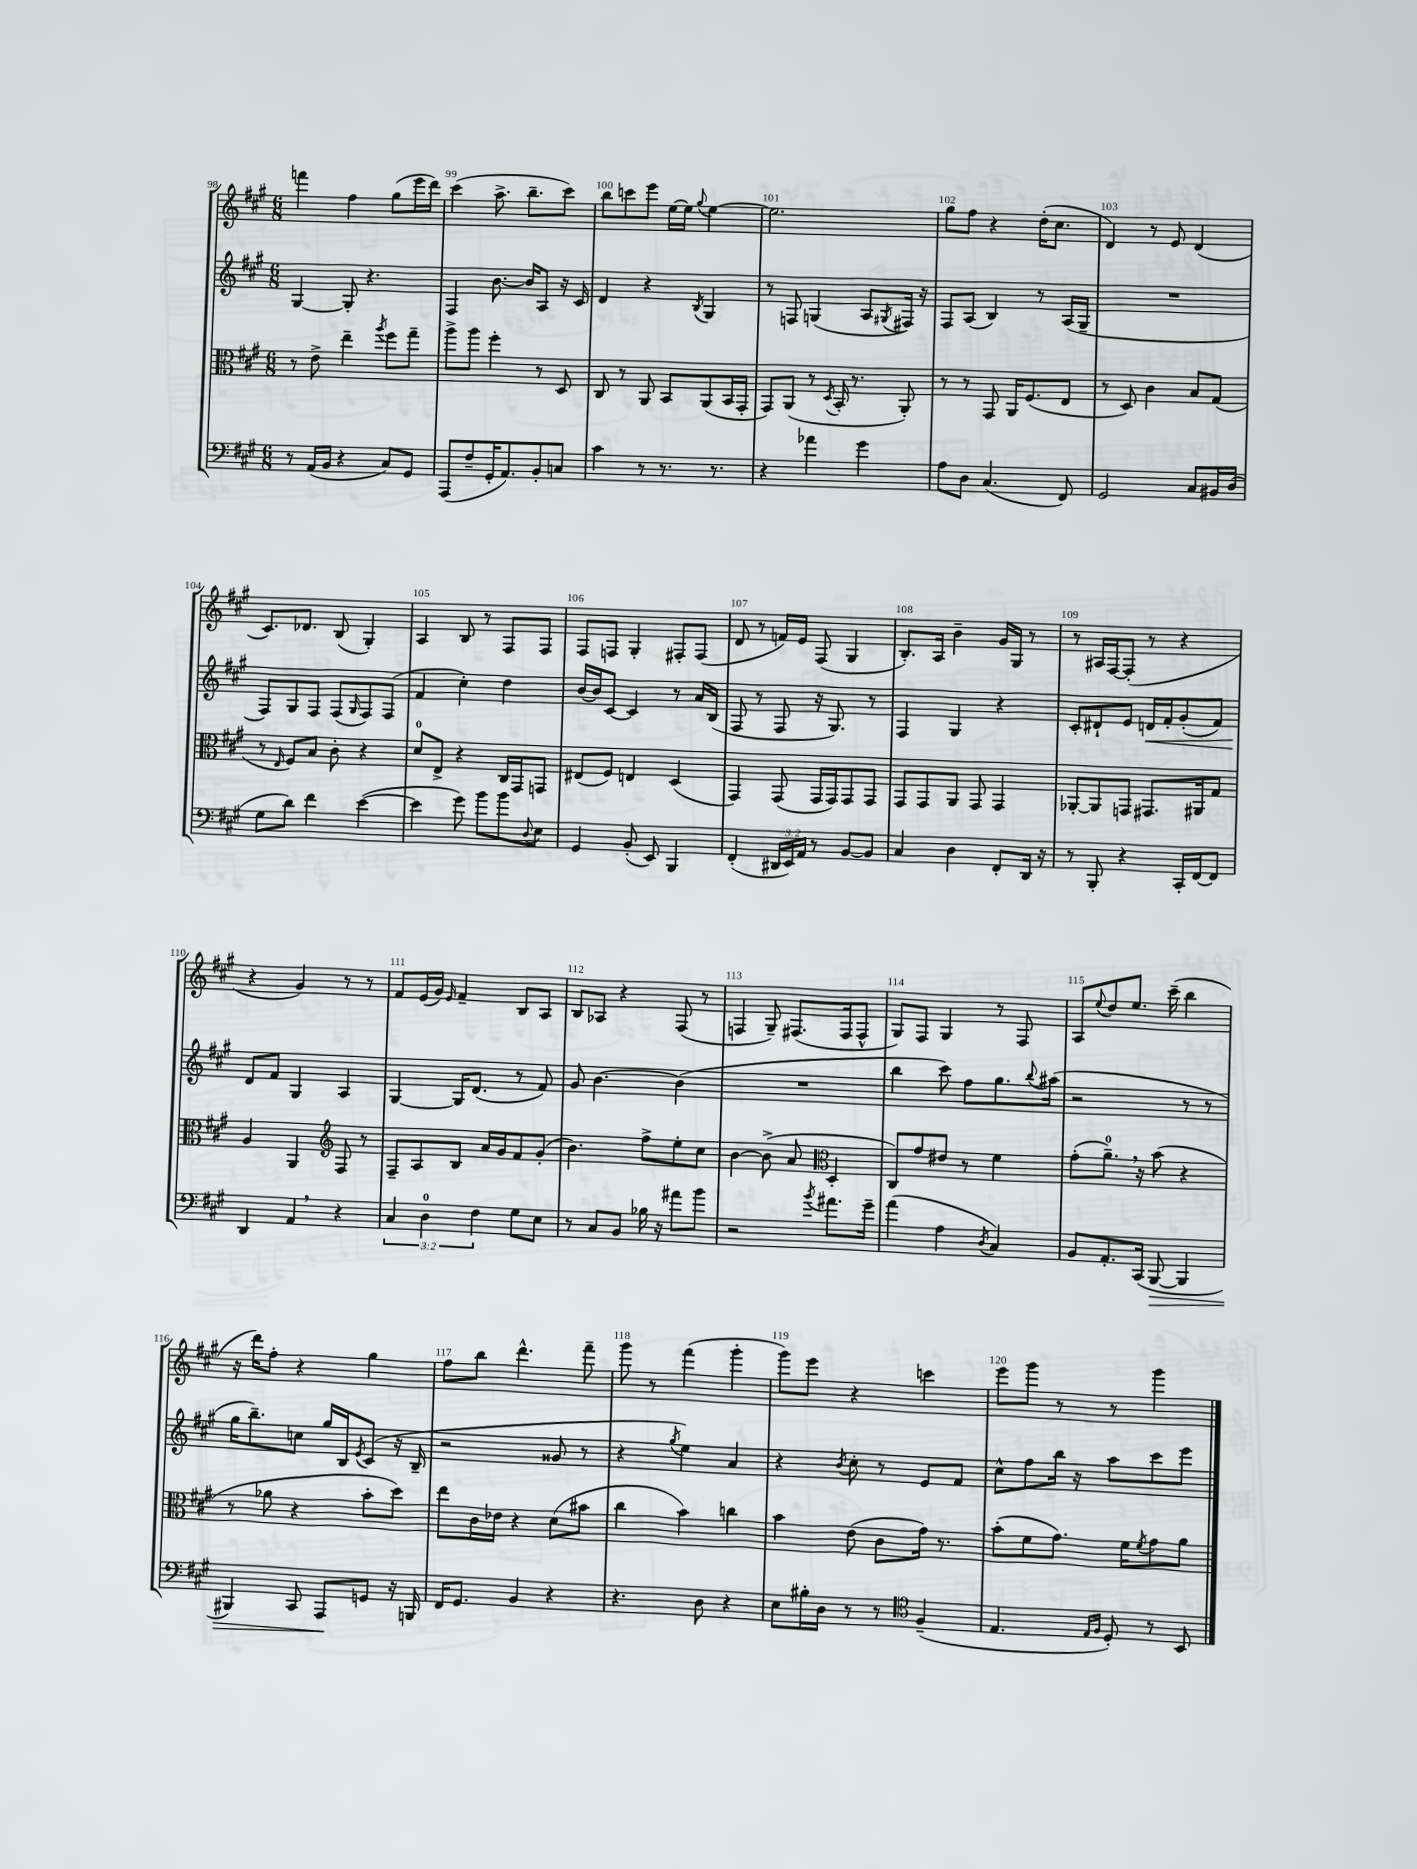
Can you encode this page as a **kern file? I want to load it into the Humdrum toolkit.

**kern	**dynam	**kern	**kern	**dynam	**kern
*part4	*part4	*part3	*part2	*part2	*part1
*staff4	*staff4	*staff3	*staff2	*staff2	*staff1
*clefF4	*	*clefC3	*clefG2	*	*clefG2
*k[f#c#g#]	*	*k[f#c#g#]	*k[f#c#g#]	*	*k[f#c#g#]
*M6/8	*	*M6/8	*M6/8	*	*M6/8
=98	=98	=98	=98	=98	=98
8r	.	8r	[4G#/	.	4fffn\
(16AA/LL	.	8e^\	.	.	.
16BB/JJ	.	.	.	.	.
4r	.	4ee~\	8G#'/]	.	4ff#\
.	.	.	4.r	.	.
.	.	8qaa/	.	.	.
8C#/L)	.	8ff#\L	.	.	(8gg#\L
8GG#/J	.	8gg#~\J	.	.	16eee\L
.	.	.	.	.	16ddd\JJ)
=99	=99	=99	=99	=99	=99
(8AAA/L	.	8aa^\L	4F#/	.	(4ccc#\
8F#~/	.	8aa\J	.	.	.
16GG#'/K	.	4ff#'\	[8.b\	.	8.aa^\
8.AA/)	.	.	.	.	.
.	.	.	16b/KL]	.	8.bb~\L
8BB'/	.	8r	8A/J	.	.
8Cn/J	.	8D/	16r	.	8ccc#\J)
.	.	.	16c#/	.	.
=100	=100	=100	=100	=100	=100
4c#\	.	8C#/	4d/	.	8bb\L
.	.	8r	.	.	8cccn\
8r	.	8AA/	4r	.	8eee\J
8.r	.	8BB/L	.	.	[16ee\LL
.	.	.	.	.	16ee\JJ]
.	.	.	8qB/	.	8qqgg#/
.	.	(8AA/	4G#/	.	[4ee\
8.r	.	.	.	.	.
.	.	16BB/L	.	.	.
.	.	16GG#'/JJ	.	.	.
=101	=101	=101	=101	=101	=101
4r	.	8GG#/L)	8r	.	2.ee\]
.	.	(8AA/J	8Fn/	.	.
4a-X\	.	8r	(4Gn/	.	.
.	.	8qD/	.	.	.
.	.	16BB'/	.	.	.
.	.	8.r	.	.	.
4g#\	.	.	8A/L	.	.
.	.	.	8qG#X/	.	.
.	.	8AA'/)	16F#X/Jk)	.	.
.	.	.	16r	.	.
=102	=102	=102	=102	=102	=102
8A\L	.	8r	8F#/L	.	8gg#\L
8D\J	.	8r	(8A/J	.	8ff#\J
(4.C#/	.	8GG#/	4B/)	.	4r
.	.	16AA/KL	.	.	.
.	.	(8.F#/	.	.	.
.	.	.	8r	.	(16dd'\KL
.	.	.	.	.	8.cc#\J
8FF#/)	.	8E/J	(16A/LL	.	.
.	.	.	16G#~/JJ	.	.
=103	=103	=103	=103	=103	=103
2GG#/	.	8r	2.r	.	4d/)
.	.	8D/)	.	.	.
.	.	4c#\	.	.	8r
.	.	.	.	.	8e/
8C#/L	.	8B/L	.	.	(4d/
16BB#X/L	.	(8G#/J	.	.	.
(16D/JJ	.	.	.	.	.
!!LO:LB:g=z
=104	=104	=104	=104	=104	=104
8G#\L	.	8r	8F#/L)	.	8.c#/L)
.	.	16qqE/	.	.	.
8d\J)	.	8F#/L)	8G#/	.	.
.	.	.	.	.	8.d-X/J
4f#\	.	8B/J	8F#/J	.	.
.	.	8c#'\	(8F#/L	.	(8B/
.	.	.	16qqG#/	.	.
([4e\	.	4r	8F#/)	.	4G#'/)
.	.	.	(8F#/J	.	.
=105	=105	=105	=105	=105	=105
4e\]	.	8d/L	4f#/	.	4A/
.	.	8E^/J	.	.	.
8g#\)	.	4r	4cc#'\)	.	8B/
8b\L	.	.	.	.	8r
8b\	.	16C#/LL	4dd\	.	8F#/L
.	.	16GG#/J	.	.	.
8qqD/	.	.	.	.	.
8E\J	.	8GGn/J	.	.	8F#/J
=106	=106	=106	=106	=106	=106
4GG#/	.	(8E#X/L	[16b/LL	.	8F#/L
.	.	.	16b/J]	.	.
.	.	8F#/J)	[8c#/J	.	8Fn/J
(8BB'/	.	4En/	4c#/]	.	4G#'/
8EE/)	.	.	.	.	.
4BBB/	.	(4D/	8r	.	8F#X'/L
.	.	.	16a/LL	.	(8F#/J
.	.	.	(16B/JJ	.	.
=107	=107	=107	=107	=107	=107
(4FF#'/	.	4GG#/)	8F#/	.	8d/
.	.	.	8r	.	8r
24DD#X/LL	.	(8GG#/	8F#/	.	16fn/LL)
24EE/)	.	.	.	.	.
.	.	.	.	.	16e/JJ
24AA/JJ	.	.	.	.	.
8r	.	16GG#/LL	16r	.	(8F#/
.	.	16GG#/J)	8.G#/)	.	.
[8BB/L	.	8GG#/	.	.	4G#/
8BB/J]	.	8GG#/J	8r	.	.
=108	=108	=108	=108	=108	=108
4C#/	.	8GG#/L	4F#/	.	8.B'/L)
.	.	8GG#/	.	.	.
.	.	.	.	.	16A/Jk
4D\	.	8AA/J	4G#/	.	4b~\
.	.	8GG#/	.	.	.
8FF#'/L	.	4GG#/	4r	.	16g#/LL
.	.	.	.	.	16G#/JJ
16DD/Jk	.	.	.	.	8r
16r	.	.	.	.	.
=109	=109	=109	=109	=109	=109
8r	.	[8AA-X'/L	8c#'/L	.	8r
8BBB'/	.	8AA-/]	8d#X`/	.	16A#X/LL
.	.	.	.	.	[16F#/J
4r	.	8GGn/J	8e/J	.	(8F#'/J]
!	!	!	!	!LO:HP:b	!
.	.	8.GG#X/L	16dn/LL	<	8r
.	.	.	16f#'/J	.	.
16CC#'/LL	.	.	(8g#'/	.	4r
[16FF#/J	.	16AA#X/k	.	.	.
8FF#/J]	.	8G#/J	8f#/J)	.	.
!!LO:LB:g=z
=110	=110	=110	=110	=110	=110
4DD/	.	4A/	8d/L	.	4r
.	.	.	8f#/J	[	.
4AA,/	.	4AA/	4G#/	.	4g#/)
*	*	*clefG2	*	*	*
4r	.	8F#/	4A/	.	8r
.	.	8r	.	.	8r
=111	=111	=111	=111	=111	=111
6C#/	.	8F#~/L	[4G#/	.	8f#/L
.	.	8A/	.	.	(16e/L
6D\	.	.	.	.	.
.	.	.	.	.	16g#/JJ)
.	.	.	.	.	16qqe/
.	.	8B/J	16G#/KL]	.	4f#~/
.	.	.	(8.d/J	.	.
6F#\	.	.	.	.	.
.	.	16a/LL	.	.	.
.	.	16g#/J	.	.	.
8G#\L	.	8f#/	8r	.	8B/L
8E\J	.	(8g#'/J	8f#/)	.	8A/J
=112	=112	=112	=112	=112	=112
8r	.	4.b\)	8g#/	.	8B/L
8C#/L	.	.	[4.b\	.	8A-X/J
8BB/J	.	.	.	.	4r
16B-X\	.	8ff#^\L	.	.	.
16r	.	.	.	.	.
8a#X\L	.	8ee'\	(4b\]	.	(8F#/
8b\J	.	8cc#\J	.	.	8r
=113	=113	=113	=113	=113	=113
2r	.	[4b\	2.r	.	4Fn/
.	.	(8b^\]	.	.	8G#~/)
.	.	8a/	.	.	(8.F#X/L
8qb/	.	.	.	.	.
*	*	*clefC3	*	*	*
8.a#X\L	.	4D'/	.	.	.
.	.	.	.	.	16F#/k
.	.	.	.	.	8F#^^/J
16g#~\Jk	.	.	.	.	.
=114	=114	=114	=114	=114	=114
(4a\	.	8C#/L)	4bb\	.	8G#/L)
.	.	8g#/	.	.	8F#/J
4A\	.	8e#X/J	8ccc#\)	.	4G#/
.	.	8r	8ff#\L	.	.
8qD/	.	.	.	.	.
4C#/)	.	4f#\	8.gg#\	.	8r
.	.	.	.	.	8F#/
.	.	.	8qqbb/	.	.
.	.	.	(16aa#X\Jk	.	.
=115	=115	=115	=115	=115	=115
8BB/L	.	(8g#'\L	2r	.	8A/L
.	.	.	.	.	8qqee/
8.AA'/	.	8.a~,\J)	.	.	8dd/
.	.	.	.	.	8.ee/J
(16CC#/Jk	.	16r	.	.	.
!	!LO:HP:b	!	!	!	!
[8BBB/	>	(8b\	.	.	.
.	.	.	.	.	(16ccc#~\
4BBB/]	.	4r	8r	.	4bb\
.	.	.	8r	.	.
!!LO:LB:g=z
=116	=116	=116	=116	=116	=116
4BBB#X/)	.	8r	16gg#\KL	.	16r
.	.	.	8.bb~\)	.	16ddd\KL)
.	.	8a-X\	.	.	8ff#'\J
8CC#/	.	4r	8ccn\J	.	4r
8AAA/L	.	.	16gg#/LL	.	.
.	.	.	16B/J	.	.
.	.	.	8qe/	.	.
8GGn/J	]	8b'\L	(8c#/J	.	4gg#\
16r	.	8dd\J)	16r	.	.
16BBBn/	.	.	16B~/	.	.
=117	=117	=117	=117	=117	=117
16FF#/KL	.	8ee\L	2r	.	8ff#\L
8.GG#/J	.	.	.	.	.
.	.	16c#\L	.	.	8bb\J
.	.	16e-X\JJ	.	.	.
4BB/	.	4r	.	.	4.ddd^^\
4r	.	(8d\L	8g##X/	.	.
.	.	8b#X\J	8r	.	8fff#~\
=118	=118	=118	=118	=118	=118
4.r	.	4cc#\	4r	.	8ggg#\
.	.	.	.	.	8r
.	.	.	8qgg#/	.	.
.	.	4b\)	4ee\)	.	(4fff#\
8D\	.	.	.	.	.
4r	.	4ccn\	4a/	.	4ggg#'\
=119	=119	=119	=119	=119	=119
8E\L	.	4b\	4r	.	8ggg#\L)
16B#X'\L	.	.	.	.	8eee\J
16D\JJ	.	.	.	.	.
.	.	.	8qb/	.	.
8r	.	(8e\	8cc#'\	.	4r
8r	.	8c#\L	8r	.	.
*clefC4	*	*	*	*	*
(4F#~/	.	16g#\Jk)	8e/L	.	4cccn\
.	.	8.r	.	.	.
.	.	.	8f#/J	.	.
=120	=120	=120	=120	=120	=120
4.E/	.	(8b'\L	8cc#^^\L	.	8eee\L
.	.	8f#\	8ff#\	.	8ggg#\J
.	.	8.g#\J)	16bb\Jk	.	8r
.	.	.	16r	.	.
16qqE/LL	.	.	.	.	.
16qqF#/JJ	.	.	.	.	.
8D'/)	.	.	8aa\L	.	8r
.	.	16f#\KL	.	.	.
.	.	8qf#/	.	.	.
8r	.	8g#\	8ccc#\	.	4ggg#\
8BB/	.	8a\J	8eee\J	.	.
==	==	==	==	==	==
*-	*-	*-	*-	*-	*-
